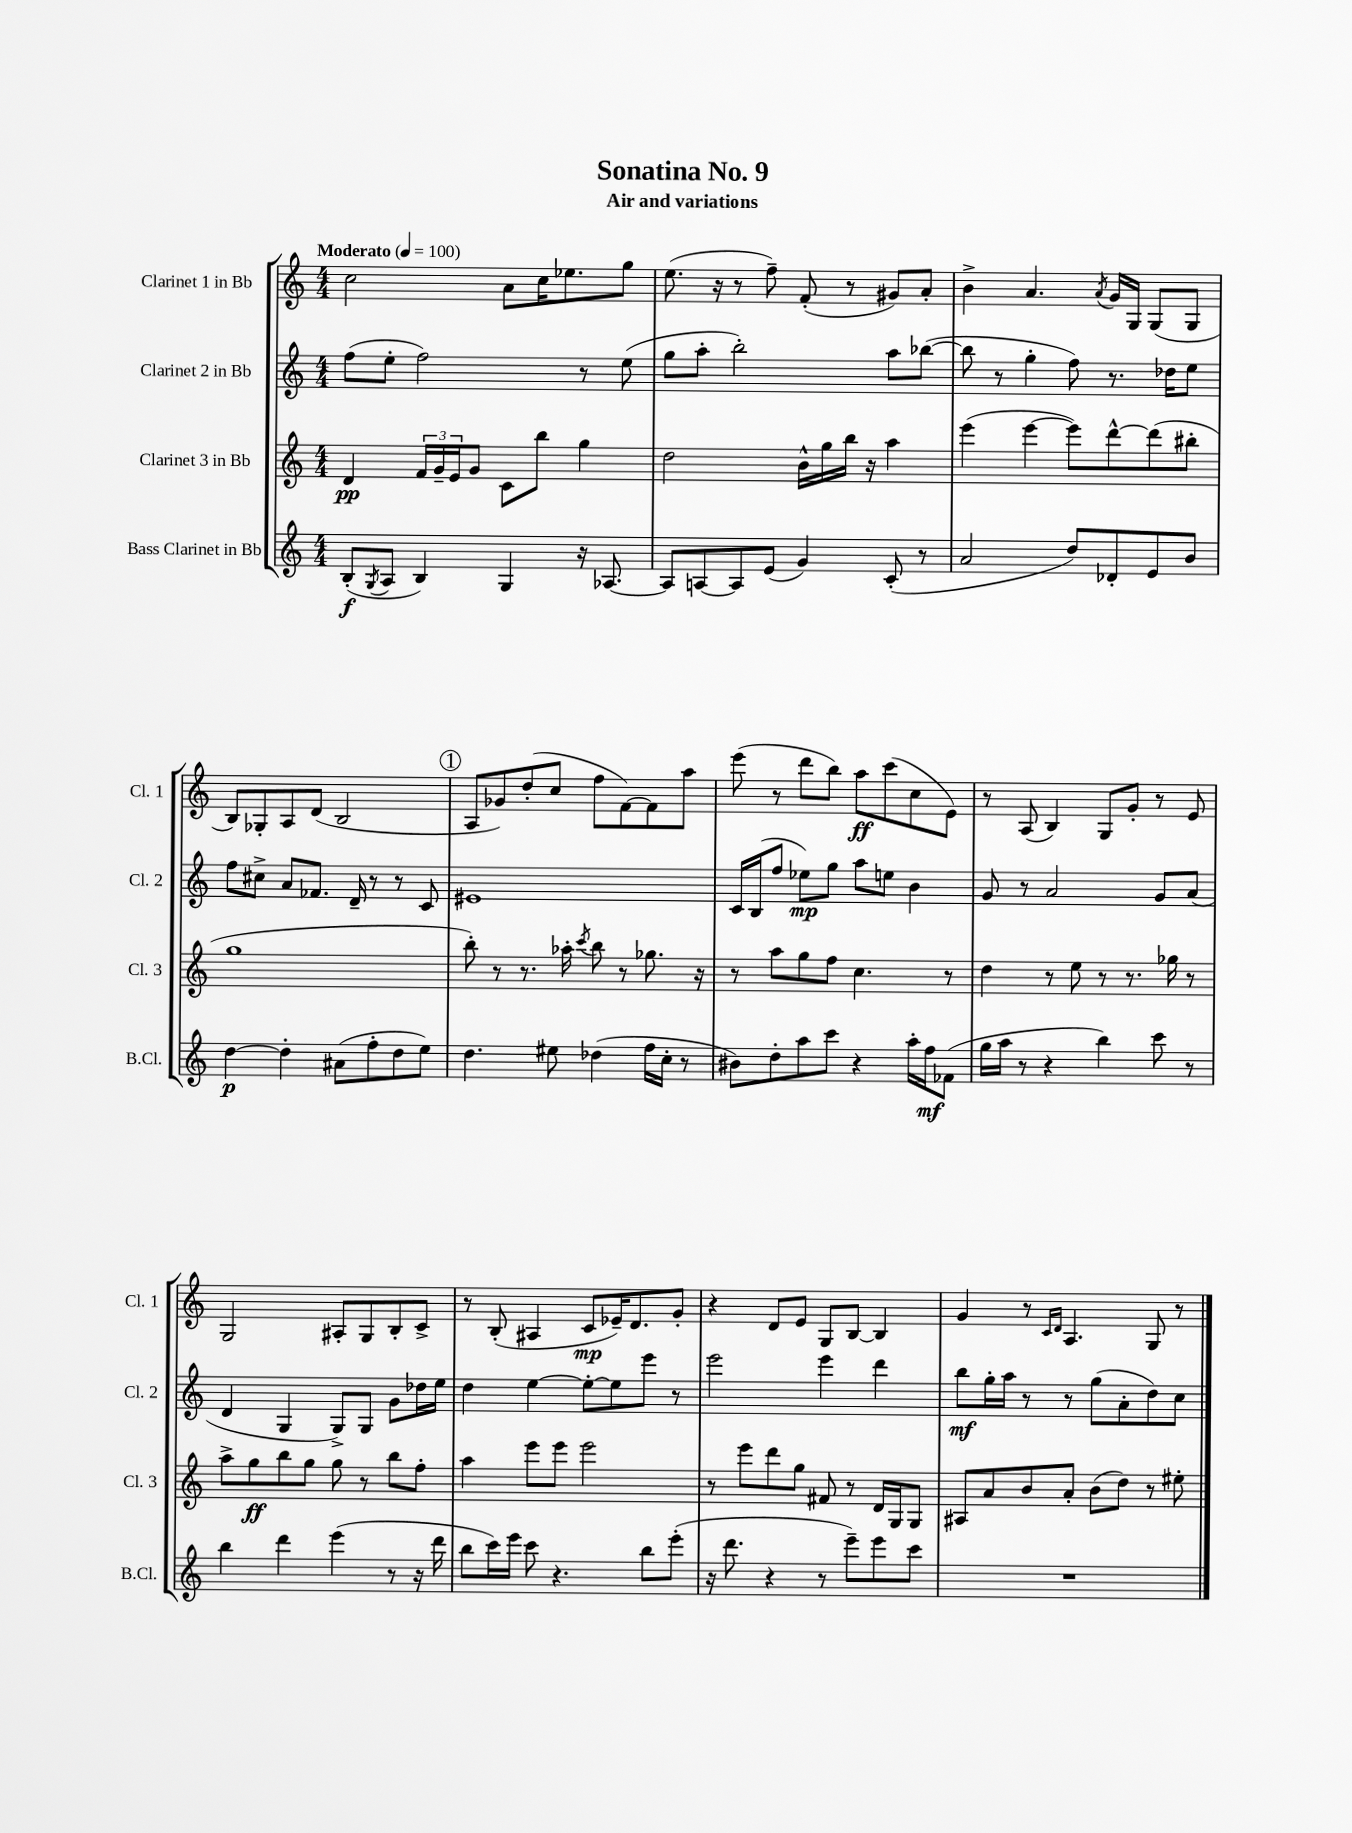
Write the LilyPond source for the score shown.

\header { title = "Sonatina No. 9" subtitle = "Air and variations" }
<<
\new StaffGroup <<
\new Staff = "s0" \with { instrumentName = "Clarinet 1 in Bb" shortInstrumentName = "Cl. 1" } {
    \clef treble \key c \major \numericTimeSignature \time 4/4 \tempo "Moderato" 4 = 100
    c''2 a'8 c''16 ees''8. g''8 |
    e''8.( r16 r8 f''8--) f'8-.( r8 gis'8) a'8-. |
    b'4-> a'4. \acciaccatura { a'8 } g'16 g16 g8( g8 |
    b8) ges8-. a8 d'8( b2 |
    \mark \markup { \circle "1" } a8 ges'8) d''8-.( c''8 f''8 f'8~) f'8 a''8 |
    e'''8( r8 d'''8 b''8) a''8\ff c'''8( c''8 e'8) |
    r8 a8( b4) g8 g'8-. r8 e'8 |
    g2 ais8-. g8 b8-. c'8-> |
    r8 b8-.( ais4 c'8\mp ees'16--) d'8. g'8-. |
    r4 d'8 e'8 g8 b8~ b4 |
    g'4 r8 \grace { c'16 d'16 } a4. g8 r8 \bar "|." |
}
\new Staff = "s1" \with { instrumentName = "Clarinet 2 in Bb" shortInstrumentName = "Cl. 2" } {
    \clef treble \key c \major \numericTimeSignature \time 4/4
    f''8( e''8-. f''2) r8 e''8( |
    g''8 a''8-. b''2-.) a''8 bes''8~( |
    bes''8 r8 g''4-. f''8) r8. des''16 e''8 |
    f''8 cis''8-> a'8 fes'8. d'16-- r8 r8 c'8 |
    \mark \markup { \circle "1" } eis'1 |
    c'16 b16( f''8 ees''8\mp) g''8 a''8 e''8 b'4 |
    g'8 r8 a'2 g'8 a'8( |
    d'4 g4 g8->) g8 g'8 des''16 e''16 |
    d''4 e''4~ e''8~-. e''8 e'''8 r8 |
    e'''2 e'''4 d'''4 |
    b''8\mf g''16-. a''16 r8 r8 g''8( a'8-. d''8) c''8 \bar "|." |
}
\new Staff = "s2" \with { instrumentName = "Clarinet 3 in Bb" shortInstrumentName = "Cl. 3" } {
    \clef treble \key c \major \numericTimeSignature \time 4/4
    d'4\pp \tuplet 3/2 { f'16 g'16-- e'16 } g'8 c'8 b''8 g''4 |
    d''2 b'16-^ g''16 b''16 r16 a''4 |
    e'''4( e'''4~ e'''8) d'''8~-^ d'''8( bis''8-. |
    g''1 |
    \mark \markup { \circle "1" } b''8-.) r8 r8. aes''16-. \acciaccatura { c'''8 } b''8 r8 ges''8. r16 |
    r8 a''8 g''8 f''8 c''4. r8 |
    d''4 r8 e''8 r8 r8. ges''16 r8 |
    a''8-> g''8\ff b''8 g''8 g''8 r8 b''8 f''8-. |
    a''4 e'''8 e'''8 e'''2 |
    r8 e'''8 d'''8 g''8 fis'8 r8 d'16 g16 g8 |
    ais8 a'8 b'8 a'8-. b'8( d''8) r8 eis''8-. \bar "|." |
}
\new Staff = "s3" \with { instrumentName = "Bass Clarinet in Bb" shortInstrumentName = "B.Cl." } {
    \clef treble \key c \major \numericTimeSignature \time 4/4
    b8-.\f( \acciaccatura { g8 } a8 b4) g4 r16 aes8.~ |
    aes8 a8~ a8 e'8( g'4) c'8-.( r8 |
    a'2 d''8) des'8-. e'8 b'8 |
    d''4~\p d''4-. ais'8( f''8-. d''8 e''8) |
    \mark \markup { \circle "1" } d''4. eis''8 des''4( f''16 c''16-. r8 |
    bis'8) d''8-. a''8 c'''8 r4 a''16-. f''16\mf fes'8( |
    g''16 a''16 r8 r4 b''4) c'''8 r8 |
    b''4 d'''4 e'''4( r8 r16 d'''16 |
    b''8 c'''16) e'''16 c'''8 r4. b''8 e'''8-.( |
    r16 d'''8. r4 r8 e'''8--) e'''8 c'''8 |
    R1 \bar "|." |
}
>>
>>
\layout { \context { \Score \remove "Bar_number_engraver" } }
